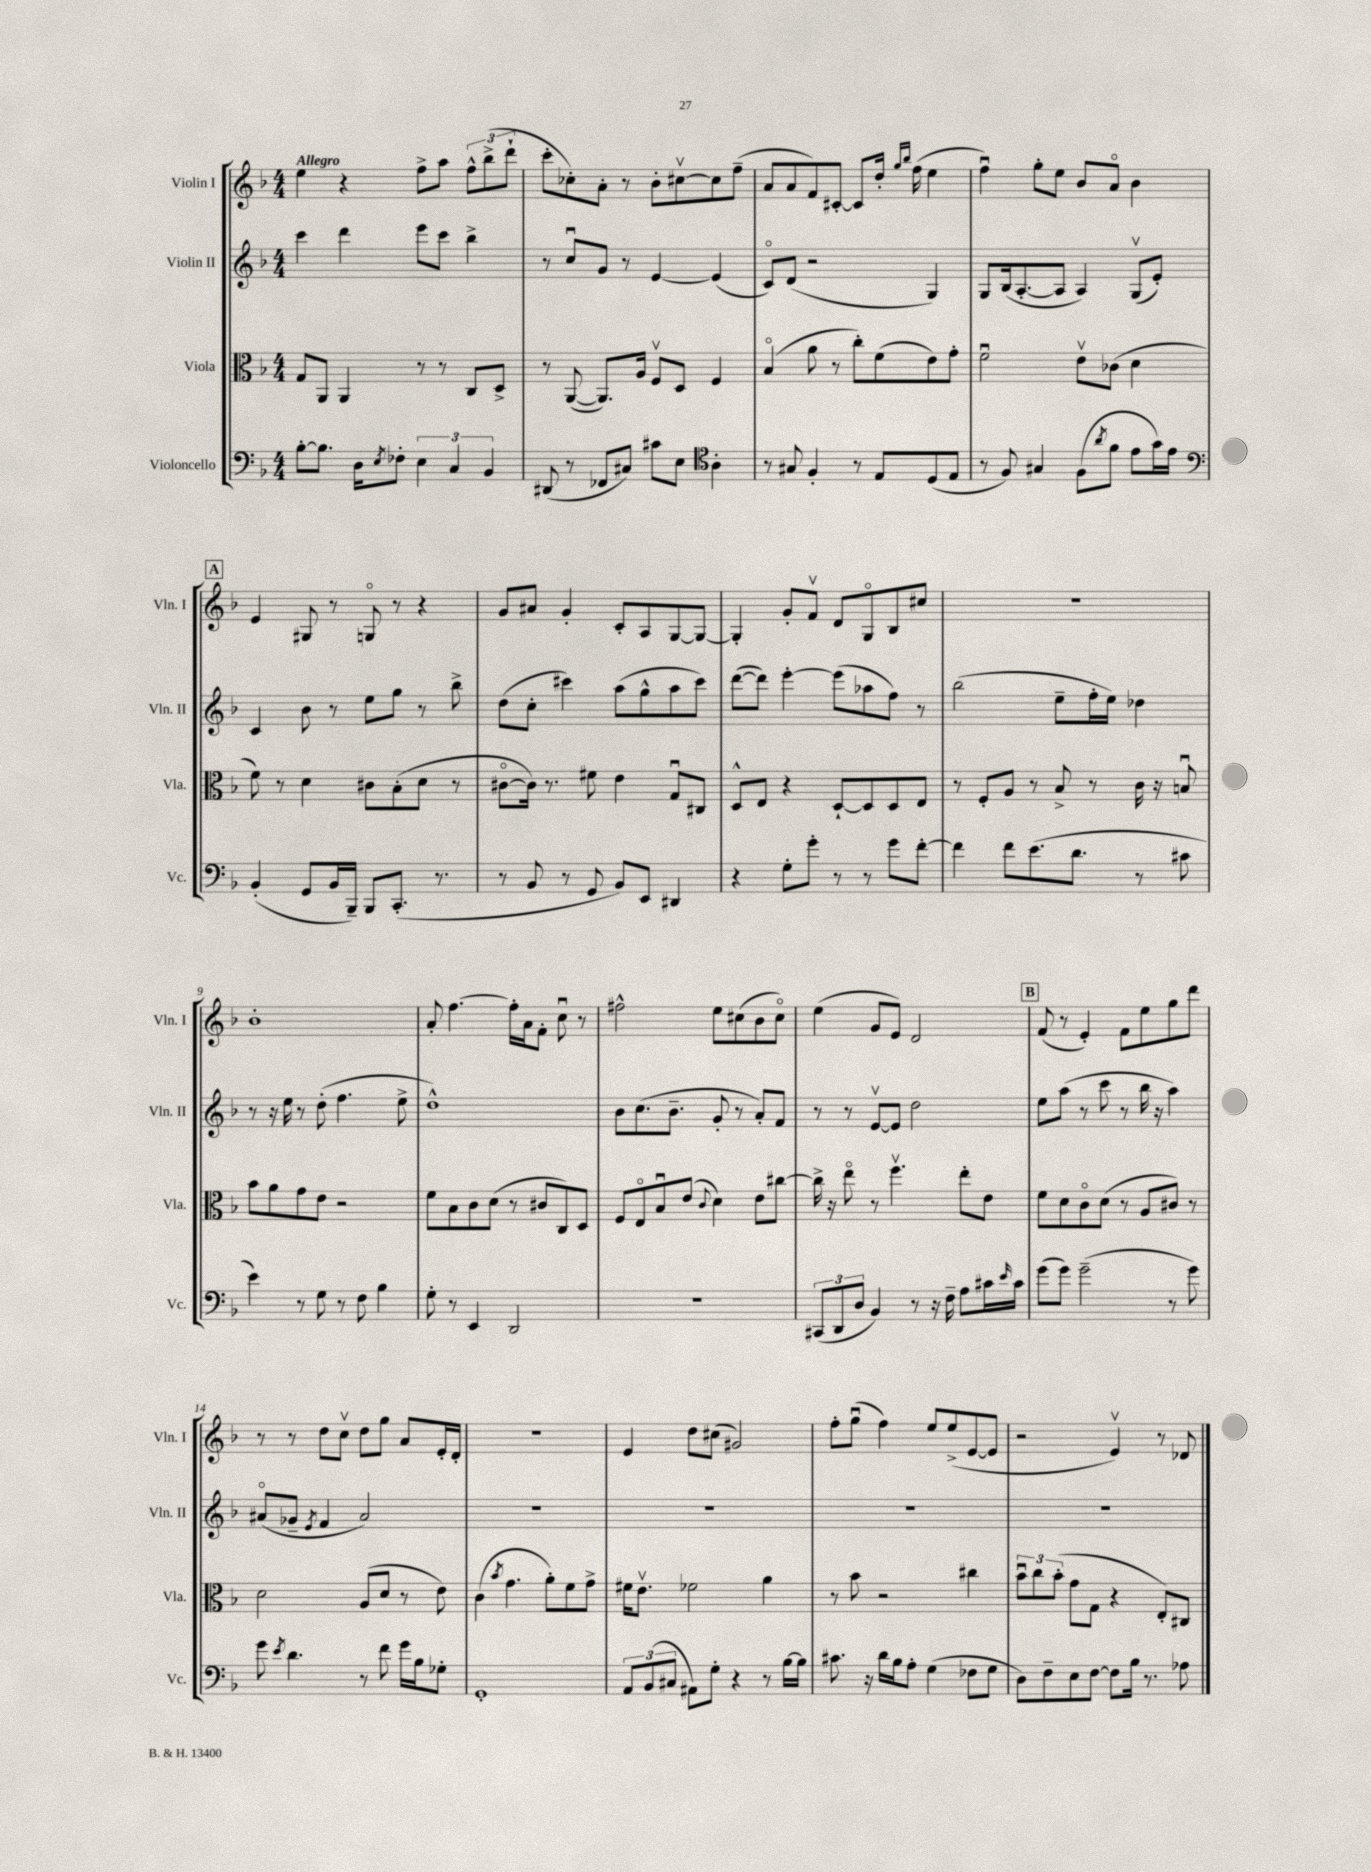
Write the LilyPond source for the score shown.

<<
\new StaffGroup <<
\new Staff = "s0" \with { instrumentName = "Violin I" shortInstrumentName = "Vln. I" } {
    \clef treble \key f \major \numericTimeSignature \time 4/4 \tempo "Allegro"
    e''4 r4 f''8-> a''8 \tuplet 3/2 { f''8-^ bes''8->( d'''8-! } |
    c'''8-. ces''8-.) a'8-. r8 bes'8-. cis''8~\upbow cis''8 f''8--( |
    a'8 a'8 f'8) cis'8~-. cis'8 d''16-. \grace { g''16 bes''16 } f''16( e''4 |
    f''4\downbow) g''8-. e''8 bes'8 a'8\flageolet bes'4 |
    \mark \markup { \box "A" } e'4 gis8 r8 g8\flageolet r8 r4 |
    g'8 ais'8 g'4-. c'8-. a8 g8~ g8~ |
    g4-. g'8-. f'8\upbow d'8 g8\flageolet bes8 cis''8 |
    r1 |
    bes'1-. |
    a'8-. f''4.~ f''16-. a'16 f'8-. c''8\downbow r8 |
    fis''2-^ e''8 cis''8( bes'8 cis''8\flageolet) |
    e''4( g'8 e'8) d'2 |
    \mark \markup { \box "B" } f'8( r8 e'4-.) f'8 e''8 g''8 d'''8 |
    r8 r8 d''8 c''8\upbow d''8 g''8 a'8 e'16-. d'16-. |
    R1 |
    e'4 d''8 cis''8( gis'2) |
    f''8-. g''8\downbow( f''4) e''8 e''8->( e'8~ e'8 |
    r2 e'4\upbow) r8 des'8 \bar "|." |
}
\new Staff = "s1" \with { instrumentName = "Violin II" shortInstrumentName = "Vln. II" } {
    \clef treble \key f \major \numericTimeSignature \time 4/4
    c'''4 d'''4 e'''8 c'''8 bes''4-> |
    r8 c''8\downbow g'8 r8 e'4~ e'4( |
    c'8\flageolet) d'8( r2 g4) |
    g8 bes16( a8.~-. a8 a4) g8\upbow( e'8-.) |
    \mark \markup { \box "A" } c'4 bes'8 r8 e''8 g''8 r8 bes''8-> |
    d''8( c''8-. cis'''4) a''8( g''8-^ a''8 cis'''8) |
    d'''8~( d'''8) e'''4~-. e'''8( aes''8 f''8) r8 |
    bes''2( e''8-- f''16-. e''16) des''4 |
    r8 r16 e''16 r8 d''8-.( f''4. e''8-> |
    d''1-^) |
    bes'8 c''8.( bes'8.-- g'8-. r8 a'8-.) f'8 |
    r8 r8 e'8~\upbow e'8 d''2 |
    \mark \markup { \box "B" } e''8 a''8( r8 c'''8 r8 bes''16 r16 a''4) |
    ais'8\flageolet( ges'8-- \acciaccatura { e'8 } f'4 ais'2) |
    R1 |
    R1 |
    R1 |
    R1 \bar "|." |
}
\new Staff = "s2" \with { instrumentName = "Viola" shortInstrumentName = "Vla." } {
    \clef alto \key f \major \numericTimeSignature \time 4/4
    g8 a,8 a,4 r8 r8 c8 d8-> |
    r8 a,8~( a,8.) a16 f8\upbow d8 f4 |
    bes4\flageolet( a'8 r8 c''8-.) f'8( e'8) g'8-. |
    f'2\downbow e'8\upbow ces'8( d'4 |
    \mark \markup { \box "A" } f'8) r8 d'4 cis'8 bes8-.( d'8 r8 |
    cis'8~\flageolet cis'16) r8. fis'8 e'4 g8\downbow cis8 |
    d8-^ e8 r4 d8~-! d8 d8 e8 |
    r8 f8-. a8 r8 bes8-> r8 c'16 r16 b8\downbow |
    bes'8 a'8 g'8 e'8 r2 |
    f'8 bes8 c'8 d'8( r8 cis'8 c8) d8 |
    f8 e8\flageolet bes8\downbow e'8( \appoggiatura { c'8 } d'4) e'8 cis''8~ |
    cis''16-> r16 e''8\flageolet r8 f''4.\upbow e''8-. e'8 |
    \mark \markup { \box "B" } f'8 d'8 c'8\flageolet d'8( r8 a8 cis'8) r8 |
    d'2 a8( d'8 r8 e'8) |
    c'4( \acciaccatura { bes'8 } g'4. a'8-.) f'8 g'8-> |
    fis'16 e'8.\upbow fes'2 a'4 |
    r8 bes'8 r2 cis''4 |
    \tuplet 3/2 { bes'8\downbow c''8 bes'8-.( } g'8 g8 r4 e8-.) cis8 \bar "|." |
}
\new Staff = "s3" \with { instrumentName = "Violoncello" shortInstrumentName = "Vc." } {
    \clef bass \key f \major \numericTimeSignature \time 4/4
    bes8~-. bes8. d16 \acciaccatura { e8 } fes8-. \tuplet 3/2 { e4 c4 bes,4 } |
    dis,8( r8 fes,8 cis8) cis'8 e8 \clef tenor a4-. |
    r8 gis8 f4-. r8 e8 d8( e8 |
    r8 f8) gis4 f8( \acciaccatura { a'8 } f'8 e'8 g'16) e'16 |
    \mark \markup { \box "A" } \clef bass bes,4-.( g,8 bes,16 bes,,16--) bes,,8 c,8.-.( r8. |
    r8 bes,8 r8 g,8 bes,8) e,8 dis,4 |
    r4 g8-. g'8-. r8 r8 g'8 f'8~-. |
    f'4 f'8 e'8.( d'8. r8 cis'8 |
    e'4) r8 g8 r8 f8 bes4 |
    g8-. r8 e,4 d,2 |
    R1 |
    \tuplet 3/2 { cis,8( d,8 d8 } bes,4) r8 r16 f16-- a8 cis'16 \grace { e'16 } cis'16 |
    \mark \markup { \box "B" } g'8( g'8) g'2--( r8 g'8) |
    g'8 \acciaccatura { e'8 } d'4. r8 f'8 g'16 bes16 ges8-. |
    g,1-. |
    \tuplet 3/2 { a,8 bes,8( cis8 } ais,8) g8-. r4 r8 bes16~ bes16 |
    cis'8. r16 d'16 bes16 a8-. g4( fes8 g8 |
    d8) f8-- e8 f8~ f8 bes16 r8. aes8 \bar "|." |
}
>>
>>
